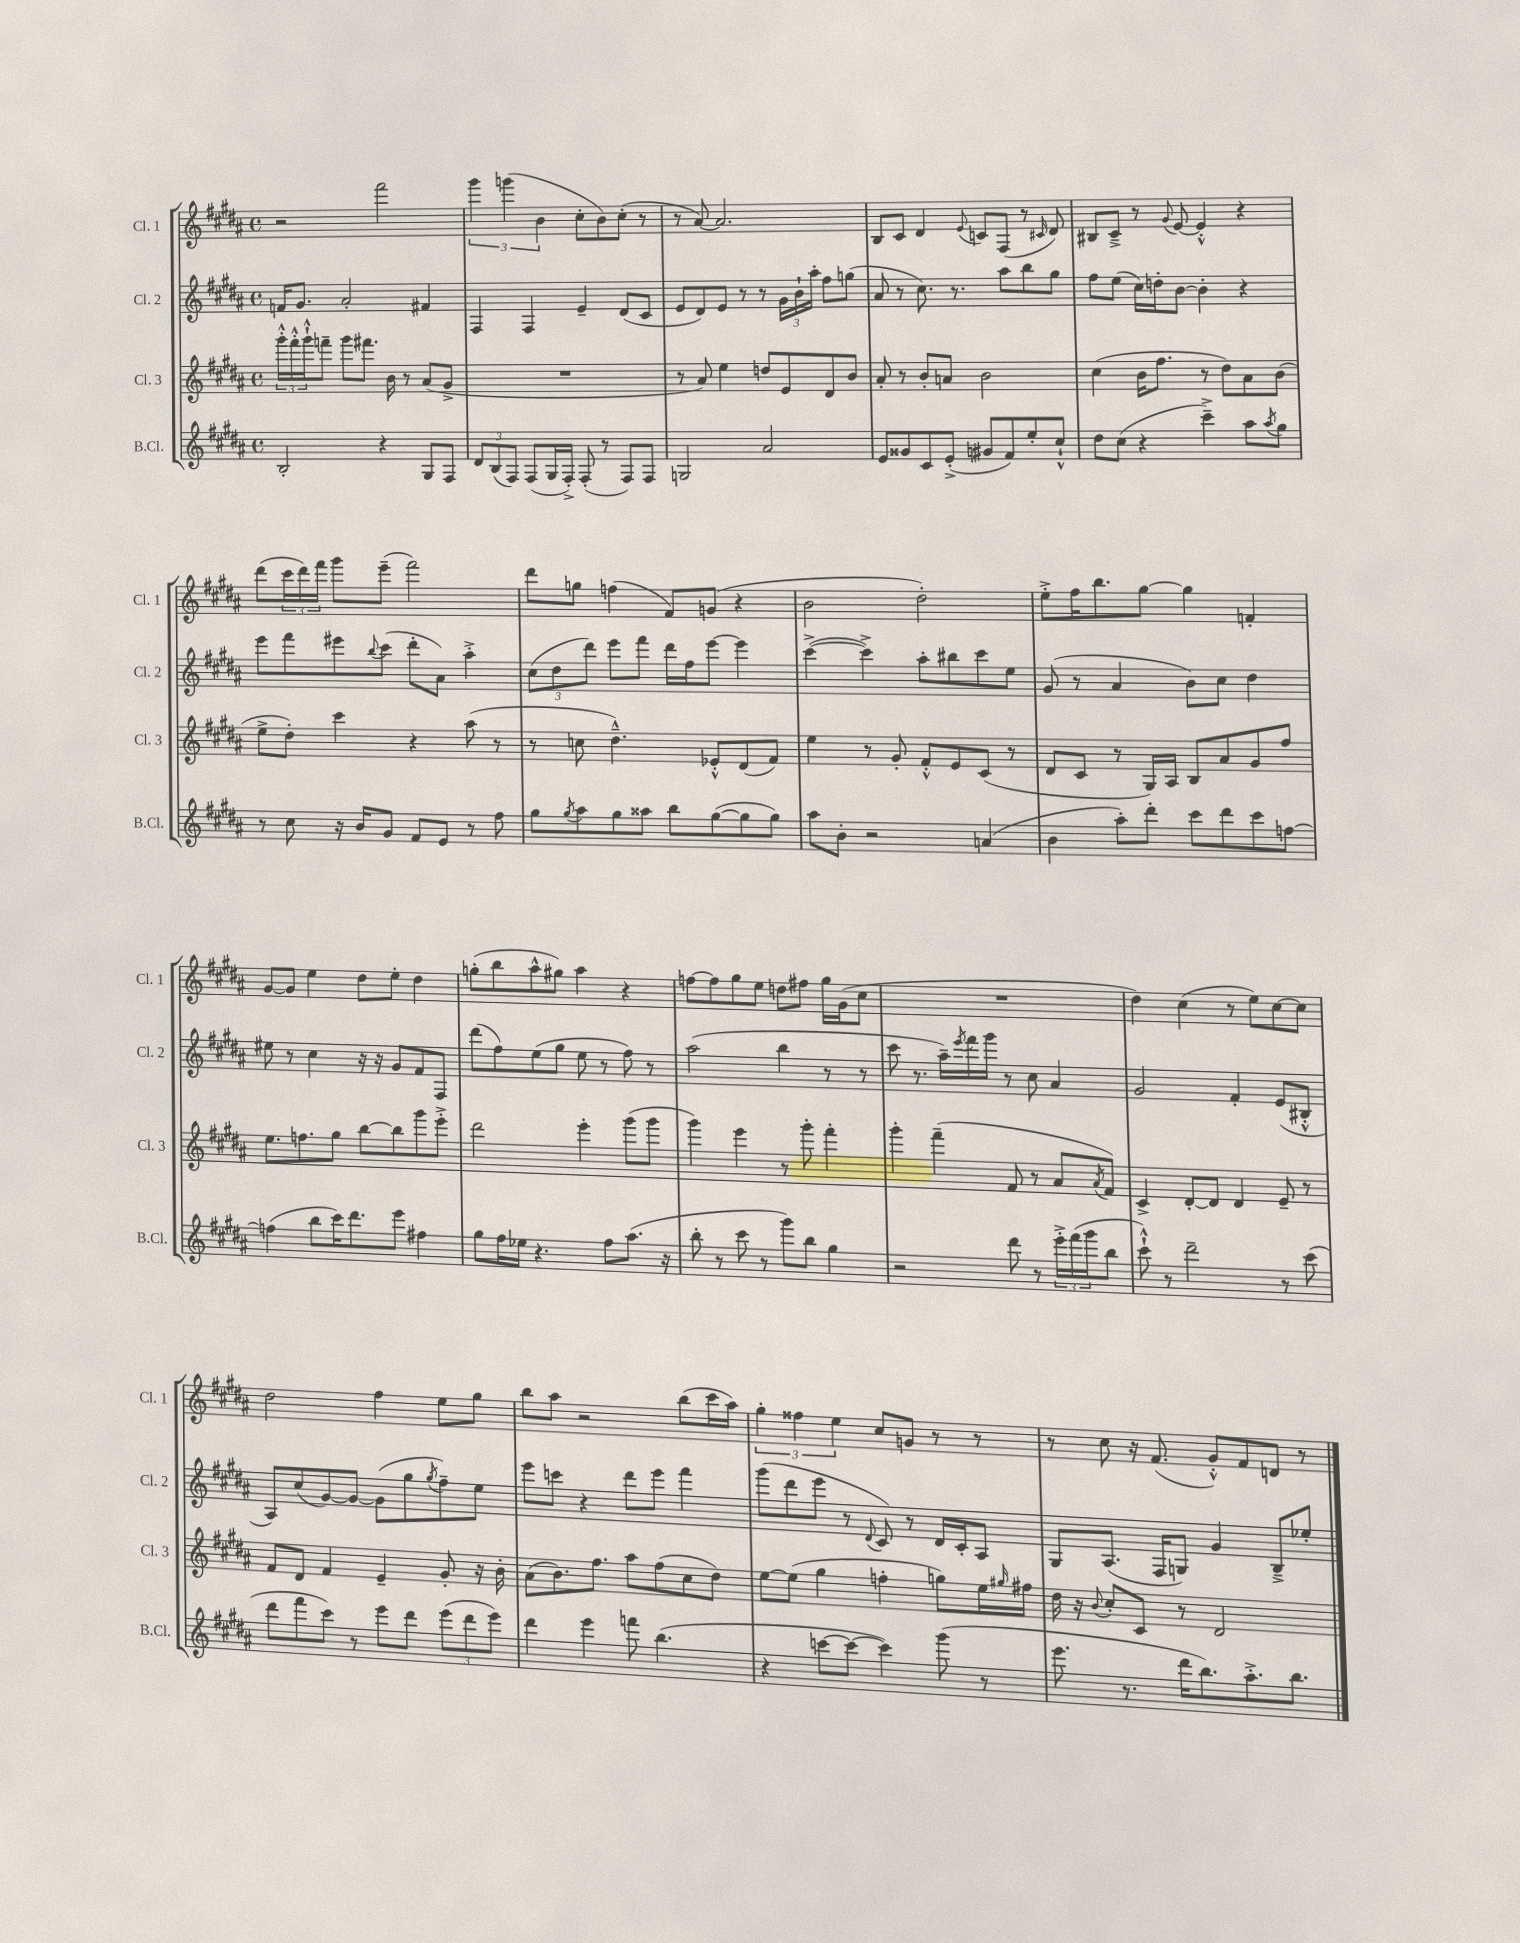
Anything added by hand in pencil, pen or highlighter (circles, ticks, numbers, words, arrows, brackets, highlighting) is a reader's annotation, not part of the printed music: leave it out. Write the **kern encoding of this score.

**kern	**kern	**kern	**kern
*staff4	*staff3	*staff2	*staff1
*clefG2	*clefG2	*clefG2	*clefG2
*k[f#c#g#d#a#]	*k[f#c#g#d#a#]	*k[f#c#g#d#a#]	*k[f#c#g#d#a#]
*M4/4	*M4/4	*M4/4	*M4/4
*met(c)	*met(c)	*met(c)	*met(c)
2B'	24ggg#'^^	16f	2r
.	24fff#'^^	.	.
.	.	8.g#	.
.	24ggg#`^^	.	.
.	8fff~	.	.
.	8ggg#	2a#'	.
.	8.fff#	.	.
4r	.	.	2fff#
.	16b	.	.
.	8r	.	.
8G#	(8a#	4f#	.
8F#	8g#^	.	.
=	=	=	=
12d#	1r	4F#	6ggg#
(12B	.	.	.
12F#)	.	.	(6ggg
(8F#	.	4F#	.
.	.	.	6b
16G#	.	.	.
16F#'^)	.	.	.
(8F#'	.	4e~	8cc#'
8r	.	.	8b)
8F#)	.	(8d#	(8cc#'
8F#	.	8c#	8r
=	=	=	=
2G	8r	8e	8r
.	8a#)	8d#)	[8a#)
.	4ee	8e	2.a#]
.	.	8r	.
2a#	8dd	8r	.
.	8e	24g#	.
.	.	24b`	.
.	.	24aa#'	.
.	8d#	8ff#	.
.	8b	(8gg	.
=	=	=	=
8e	8a#'	8a#	8B
8g##	8r	8r	8c#
8c#	8b'	8.cc#)	4d#
(8e'^	8a	.	.
.	.	8.r	.
.	.	.	8qqe
8g#	2b	.	8c
8f#)	.	8aa#	(8F#
8ee'	.	8bb	8r
.	.	.	16qqc#
8cc#`^^	.	8gg#	8d#)
=	=	=	=
8dd#	(4cc#	8ff#	8B#
(8cc#	.	(8ee	8c#~^
4r	16b	16cc#)	8r
.	8.ff#	16dd'	.
.	.	.	8qqg#
.	.	[8b	[8e
4ccc#~^)	8r	4b']	4e'^^]
.	8dd#)	.	.
8aa#	8a#	4r	4r
8qaa#	.	.	.
8gg#	(8b	.	.
=	=	=	=
8r	8ee^	8eee	(8ddd#
8cc#	8dd#')	8fff#	24ccc#
.	.	.	24ddd#)
.	.	.	24fff#
16r	4ccc#	8eee#	8ggg#
16b	.	.	.
.	.	8qqbb	.
8g#	.	(8ccc#	(8eee~
8f#	4r	8ddd#'	2fff#)
8e	.	8a#)	.
8r	(8aa#	4aa#'^	.
8ff#	8r	.	.
=	=	=	=
8gg#	8r	(12cc#	8ddd#
.	.	12dd#	.
8qgg#	.	.	.
8aa#	8cc	.	8gg
.	.	12ddd#)	.
8gg#	4.dd#~^^)	8eee	(4ff
8aa##	.	8fff#	.
8bb	.	16ddd#	8f#)
.	.	16ff#	.
([8gg#	8e-'^^	[8eee	(8g
8gg#]	(8d#	4eee]	4r
8gg#)	8f#)	.	.
=	=	=	=
8aa#	4ee	([4ccc#^	2b
8b'	.	.	.
2r	8r	4ccc#^])	.
.	8g#'	.	.
.	8f#'^^	8aa#'	2dd#')
.	8e	8bb#	.
(4a	(8c#	8ccc#	.
.	8r	8ee	.
=	=	=	=
4b	8d#	(8g#	8ee'^
.	8c#	8r	16ff#
.	.	.	8.bb
8aa#')	8r	4a#	.
8ddd#'	16G#)	.	[8gg#
.	16A#	.	.
8ccc#	8B	8b)	4gg#]
8ddd#	8a#	8cc#	.
8ccc#	8g#	4dd#	4f'
[8ff	8ff#	.	.
=	=	=	=
(4ff]	8.ee	8ee#	[8g#
.	.	8r	8g#]
.	8.ff	.	.
8bb	.	4cc#	4ee
16ccc#)	8gg#	.	.
8.ddd#	.	.	.
.	[8bb	16r	8dd#
.	.	16r	.
8eee	8bb]	8g#	8ee'
4ff#	8ggg#	8f#	4dd#
.	8eee'^	8F#	.
=	=	=	=
8gg#	2ddd#	(8ddd#	(8gg'
16ff#	.	8ff#)	8bb
16ee-	.	.	.
4.r	.	(8ee	8aa#^^
.	.	8gg#	8gg#)
.	4eee'	8ee	4aa#
8ff#	.	8r	.
(8.aa#	(8ggg#	8ff#)	4r
.	8ggg#	8r	.
16r	.	.	.
=	=	=	=
8bb'	4ggg#)	(2aa#	[8ff
8r	.	.	8ff]
8ccc#	4eee	.	8gg#
8r	.	.	8ee
8ggg#)	8r	4bb	8dd
8bb	8ggg#'	.	8ff#
4gg#	4fff#'	8r	16gg#
.	.	.	(16g#
.	.	8r	8cc#
=	=	=	=
2r	4ggg#'	8ccc#	1r
.	.	8.r	.
.	(4fff#~	.	.
.	.	16aa#~)	.
.	.	8qeee	.
.	.	16fff#	.
.	.	16ggg#	.
8ddd#	8f#	8r	.
8r	8r	8cc#	.
24eee'^	8a#	4a#	.
(24fff#	.	.	.
24ggg#	.	.	.
.	8qa#	.	.
8bb	8f#)	.	.
=	=	=	=
8ccc#`^^)	4c#^	2g#	4dd#)
8r	.	.	.
2ddd#~	[8d#'	.	(4cc#
.	8d#]	.	.
.	4d#	4f#'	8r
.	.	.	8ee)
8r	8e~	(8e	[8cc#
(8ccc#	8r	8B#'^^	8cc#]
=	=	=	=
8ddd#	8f#	8A#)	2dd#
8fff#	8d#	(8cc#	.
8ccc#)	4f#	[8g#)	.
8r	.	8g#_	.
8eee	4e~	(8g#]	4ff#
8ddd#	.	8gg#	.
.	.	8qgg#	.
(12eee	8g#'	8ff#~)	8ee
12ddd#	.	.	.
.	16r	8ee	8gg#
12eee)	.	.	.
.	16b'	.	.
=	=	=	=
4ddd#	(8a#	8eee	8bb
.	8.b)	8ccc	8aa#
4eee	.	4r	2r
.	8.ff#	.	.
8fff	8aa#	8ddd#	.
(4.bb	(8ff#	8eee	.
.	8cc#	4fff#	(8bb
.	8dd#)	.	16ccc#
.	.	.	16aa#)
=	=	=	=
4r	[8ee	(8ggg#	6gg#'
.	(8ee]	8ddd#	.
.	.	.	6ff##
[8ccc	4gg#	8eee	.
.	.	.	6ee
8ccc_	.	8r	.
.	.	8qqd#	.
4ccc])	4ff'	8c#)	8cc#
.	.	8r	8g
(8ggg#	8gg)	16d#	8r
.	.	16c#'	.
8r	16ee	8A#	8r
.	16qqgg#	.	.
.	16ff#	.	.
=	=	=	=
8.eee	16dd#	8G#	8r
.	16r	.	.
.	8qqb	.	.
.	8cc#'	(8.A#	8cc#
8.r	.	.	.
.	8c#	.	16r
.	.	16F#	(8.f#
16ddd#	8r	8G)	.
8.bb)	.	.	.
.	2d#	4g#	8g#'^^)
8.aa#'^	.	.	8f#
.	.	8B~^	8d
8.bb	.	.	.
.	.	8ee-'	8r
==	==	==	==
*-	*-	*-	*-
